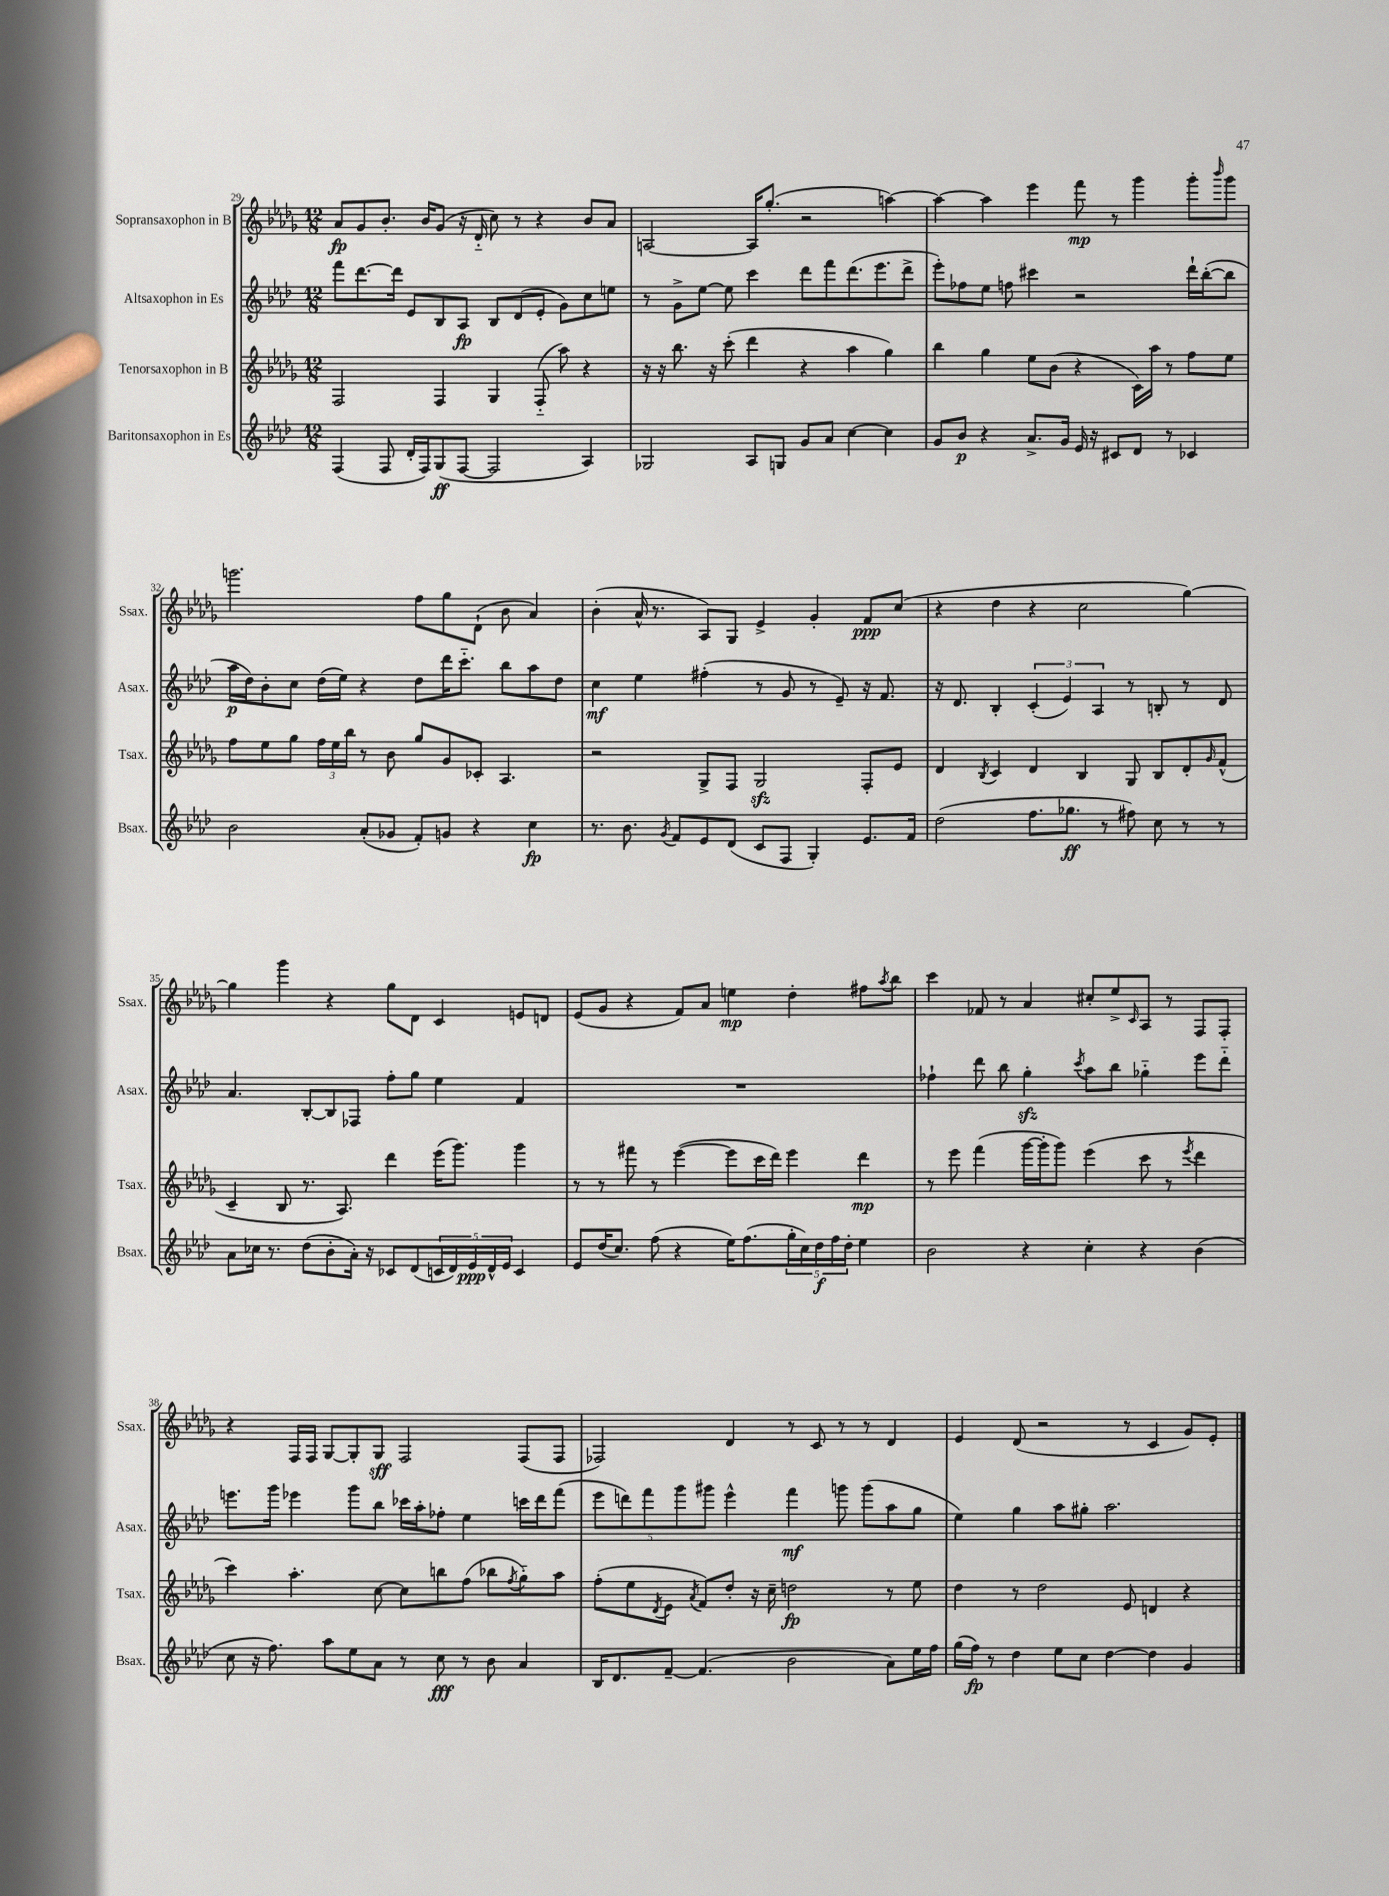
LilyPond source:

<<
\new StaffGroup <<
\new Staff = "s0" \with { instrumentName = "Sopransaxophon in B" shortInstrumentName = "Ssax." } {
    \clef treble \key des \major \numericTimeSignature \time 12/8
    aes'8\fp ges'8 bes'8.-. bes'16 ges'8( r16 des'16-_ c''8) r8 r4 bes'8 aes'8 |
    a2~ a16 ges''8.-.( r2 a''4~) |
    a''4~ a''4 ees'''4 f'''8\mp r8 ges'''4 ges'''8-. \grace { bes'''16 } ges'''8 |
    g'''2. f''8 ges''8 des'8-!( bes'8 aes'4) |
    bes'4-.( aes'16-^ r8. aes8) ges8 ees'4-> ges'4-. f'8\ppp c''8( |
    r4 des''4 r4 c''2 ges''4~) |
    ges''4 ges'''4 r4 ges''8 des'8 c'4 e'8 d'8 |
    ees'8( ges'8 r4 f'8) aes'8 e''4\mp des''4-. fis''8 \acciaccatura { aes''8 } bes''8 |
    c'''4 fes'8 r8 aes'4 cis''8-. ees''8-> \grace { c'16 } aes8 r8 f8 f8-. |
    r4 f16 f16 ges8~ ges8-. ges8\sff f2 f8( f8 |
    fes2) des'4 r8 c'8 r8 r8 des'4 |
    ees'4 des'8( r2 r8 c'4 ges'8) ees'8-. \bar "|." |
}
\new Staff = "s1" \with { instrumentName = "Altsaxophon in Es" shortInstrumentName = "Asax." } {
    \clef treble \key aes \major \numericTimeSignature \time 12/8
    f'''8 des'''8.~ des'''16 ees'8 bes8 aes8\fp bes8 des'8( ees'8-. g'8) c''8 e''8 |
    r8 g'8-> ees''8~ ees''8 c'''4 des'''8 f'''8 des'''8.( ees'''8. des'''8-> |
    ees'''8-.) fes''8 ees''8 f''8 cis'''4 r2 des'''16-! bes''16~-.( bes''8 |
    aes''16\p des''16) bes'8-. c''8 des''16( ees''16) r4 des''8 des'''16 c'''8.-_ bes''8 aes''8 des''8 |
    c''4\mf ees''4 fis''4-.( r8 g'8 r8 ees'8--) r16 f'8. |
    r16 des'8. bes4-. \tuplet 3/2 { c'4-.( ees'4) aes4 } r8 b8-. r8 des'8 |
    aes'4. bes8~-. bes8 fes8 f''8-. g''8 ees''4 f'4 |
    R1. |
    fes''4-! des'''8 bes''8 g''4-.\sfz \acciaccatura { c'''8 } aes''8 bes''8 ges''4-_ ees'''8 des'''8-_ |
    e'''8. g'''16 ees'''4 g'''8 bes''8 ces'''16 aes''16-. fes''8-. ees''4 c'''16 des'''16 f'''8( |
    \tuplet 5/4 { ees'''8 d'''8) f'''8 g'''8 gis'''8 } ees'''4-^ f'''4\mf g'''8 g'''8( aes''8 g''8 |
    ees''4) g''4 aes''8 gis''8-. aes''2. \bar "|." |
}
\new Staff = "s2" \with { instrumentName = "Tenorsaxophon in B" shortInstrumentName = "Tsax." } {
    \clef treble \key des \major \numericTimeSignature \time 12/8
    f2 f4 ges4 f8-_( aes''8) r4 |
    r16 r16 bes''8. r16 c'''8-.( des'''4 r4 aes''4 ges''4) |
    bes''4 ges''4 ees''8 bes'8( r4 c'16) aes''16 r8 f''8 ees''8 |
    f''8 ees''8 ges''8 \tuplet 3/2 { f''16 ees''16 bes''16 } r8 bes'8 ges''8 ges'8 ces'8-. aes4. |
    r2 ges8-> f8 ges2\sfz f8-. ees'8 |
    des'4 \acciaccatura { bes8 } c'4 des'4 bes4 ges8 bes8 des'8-. \grace { ges'16 } f'8-^( |
    c'4-- bes8 r8. aes8.) des'''4 ees'''16( ges'''8.) ges'''4 |
    r8 r8 fis'''8 r8 ees'''4~( ees'''8 c'''16 des'''16) ees'''4 des'''4\mp |
    r8 ees'''8 f'''4( ges'''16~ ges'''16-. ges'''8) ees'''4( c'''8 r8 \acciaccatura { ees'''8 } des'''4 |
    c'''4) aes''4.-. c''8~ c''8 b''8 f''8( bes''8 \acciaccatura { f''8 } ges''8-_) aes''8 |
    f''8-.( ees''8 \acciaccatura { des'8 } ees'8 \acciaccatura { aes'8 } f'8) des''8-. r16 c''16-- d''2\fp r8 ees''8 |
    des''4 r8 des''2 ees'8 d'4 r4 \bar "|." |
}
\new Staff = "s3" \with { instrumentName = "Baritonsaxophon in Es" shortInstrumentName = "Bsax." } {
    \clef treble \key aes \major \numericTimeSignature \time 12/8
    f4( f8 des'16-. f16) g8\ff( f8~ f2 aes4) |
    ges2 aes8 g8 g'8 aes'8 c''4~ c''4 |
    g'8 bes'8\p r4 aes'8.-> g'16 ees'16 r16 cis'8 des'8 r8 ces'4 |
    bes'2 aes'8-.( ges'8 f'8-.) g'8 r4 c''4\fp |
    r8. bes'8. \acciaccatura { g'8 } f'8 ees'8 des'8( c'8 f8 g4-.) ees'8. f'16 |
    des''2( f''8. ges''8.\ff r8 fis''8) c''8 r8 r8 |
    aes'8 ces''16 r8. des''8( bes'8-. aes'16-.) r16 ces'8 des'8( \tuplet 5/4 { c'16 des'16) ees'16\ppp des'16-^ ees'16 } c'4 |
    ees'8 des''16( c''8.) f''8( r4 ees''16) f''8.( \tuplet 5/4 { g''16-. c''16) des''16\f f''16 des''16-. } ees''4 |
    bes'2 r4 c''4-. r4 bes'4( |
    c''8 r16 f''8.) aes''8 ees''8 aes'8 r8 c''8\fff r8 bes'8 aes'4 |
    bes16 des'8. f'8~-- f'4.( bes'2 aes'8) ees''16 f''16 |
    g''16( f''16\fp) r8 des''4 ees''8 c''8 des''4~ des''4 g'4 \bar "|." |
}
>>
>>
\layout { \context { \Score currentBarNumber = #29 } }
